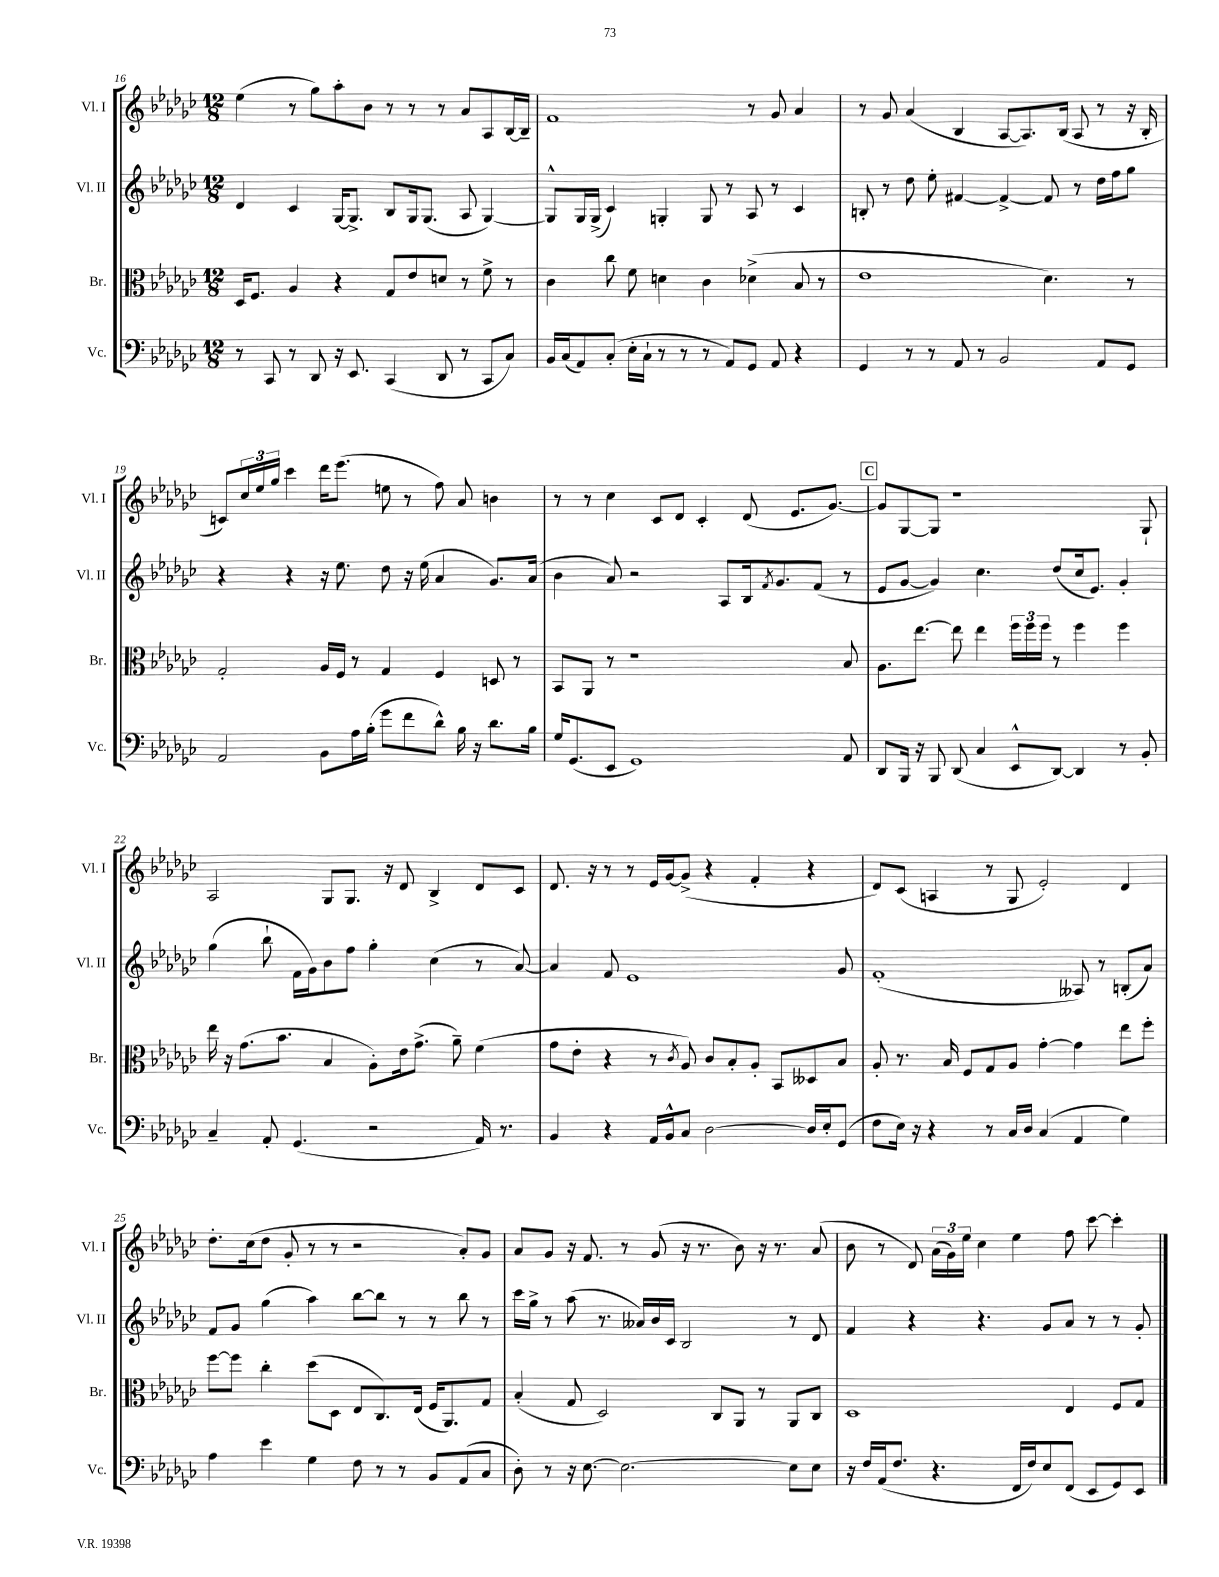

**kern	**kern	**kern	**kern
*staff4	*staff3	*staff2	*staff1
*clefF4	*clefC3	*clefG2	*clefG2
*k[b-e-a-d-g-c-]	*k[b-e-a-d-g-c-]	*k[b-e-a-d-g-c-]	*k[b-e-a-d-g-c-]
*M12/8	*M12/8	*M12/8	*M12/8
8r	16D-	4d-	(4ee-
.	8.F	.	.
8CC-	.	.	.
8r	4A-	4c-	8r
8DD-	.	.	8gg-)
16r	4r	[16G-	8aa-'
8.EE-	.	8.G-^]	.
.	.	.	8b-
(4CC-	8G-	8B-	8r
.	8e-	16G-	8r
.	.	(8.G-	.
8DD-	8d	.	8r
8r	8r	8A-	8a-
8CC-	8f^	[4G-)	8A-
8C-)	8r	.	[16B-
.	.	.	16B-~]
=	=	=	=
16BB-	4c-	8G-^^]	1f
(16C-	.	.	.
8AA-)	.	16G-	.
.	.	(16G-^	.
(8C-'	8cc-	4c-)	.
16E-'	8f	.	.
16C-`	.	.	.
8r	4d	4G'	.
8r	.	.	.
8r	4c-	8G	.
8AA-)	.	8r	.
8GG-	(4d-^	8A-	8r
8AA-	.	8r	8g-
4r	8B-	4c-	4a-
.	8r	.	.
=	=	=	=
4GG-	1e-	8B'	8r
.	.	8r	8g-
8r	.	8dd-	(4a-
8r	.	8ee-'	.
8AA-	.	[4f#	4B-
8r	.	.	.
2BB-	.	4f#^_	[8A-
.	.	.	8.A-])
.	4.d-)	8f#]	.
.	.	.	(16B-
.	.	8r	8A-
8AA-	.	16dd-	8r
.	.	16ff	.
8GG-	8r	8gg-	16r
.	.	.	16B-'
=	=	=	=
2AA-	2G-'	4r	8c)
.	.	.	24cc-
.	.	.	24ee-
.	.	.	24gg-
.	.	4r	4ccc-
8BB-	16A-	16r	16ddd-
.	16F	8.ee-	(8.eee-
16A-	8r	.	.
(16B-'	.	.	.
8g-	4G-	8dd-	8ee
8f	.	16r	8r
.	.	(16ee-	.
8d-^^)	4F	4a-	8ff)
16B-	.	.	8a-
16r	.	.	.
8.d-	8D	8.g-)	4b
.	8r	.	.
16B-	.	(16a-	.
=	=	=	=
16G-	8BB-	4b-	8r
(8.GG-	.	.	.
.	8AA-	.	8r
8EE-	8r	8a-)	4cc-
1GG-)	1r	2r	.
.	.	.	8c-
.	.	.	8d-
.	.	.	4c-'
.	.	8A-	.
.	.	16B-	(8d-
.	.	8qf	.
.	.	8.g-	.
.	.	.	8.e-
.	.	(8f	.
.	.	.	[8.g-)
8AA-	8B-	8r	.
=	=	=	=
8DD-	8.A-	8e-	8g-]
16BBB-	.	[8g-	[8G-
16r	[8.ee-	.	.
8BBB-	.	4g-])	8G-]
(8DD-	8ee-]	.	1r
4C-	4ee-	4.cc-	.
8EE-^^	24ff	.	.
.	24ff	.	.
.	24ff	.	.
[8DD-)	8r	(8dd-	.
4DD-]	4ff	16cc-	.
.	.	8.e-)	.
8r	4ff	4g-'	.
8BB-'	.	.	8G-`
=	=	=	=
4C-~	16ee-	(4gg-	2A-
.	16r	.	.
.	(8.g-	.	.
8AA-'	.	8bb-`	.
.	8.b-	.	.
(4.GG-	.	16f	.
.	.	16g-)	.
.	4B-	8b-	8G-
.	.	8ff	8.G-
2r	8A-')	4gg-'	.
.	.	.	16r
.	16e-	.	8d-
.	(8.g-^	.	.
.	.	(4cc-	4B-^
.	8a-~)	.	.
16AA-)	(4f	8r	8d-
8.r	.	.	.
.	.	[8a-)	8c-
=	=	=	=
4BB-	8g-	4a-]	8.d-
.	8e-'	.	.
.	.	.	16r
4r	4r	8f	8r
.	.	1e-	8r
16AA-	8r	.	16e-
16BB-^^	.	.	[16g-
.	8qc-	.	.
8C-	8A-)	.	(8g-^]
[2D-	8c-	.	4r
.	8B-'	.	.
.	8A-'	.	4f'
.	8BB-	.	.
16D-]	8D--	.	4r
16E-'	.	.	.
(8GG-	8B-	8g-	.
=	=	=	=
8F	8A-'	(1f'	8d-)
16E-)	8.r	.	(8c-
16r	.	.	.
4r	.	.	4A
.	16B-	.	.
.	8F	.	.
8r	8G-	.	8r
16C-	8A-	.	8G-
16D-	.	.	.
(4C-	[4g-'	.	2e-')
4AA-	4g-]	8A--)	.
.	.	8r	.
4G-)	8ee-	(8B'	4d-
.	8ff'	8a-)	.
=	=	=	=
4A-	[8ff	8f	8.dd-'
.	8ff]	8g-	.
.	.	.	(16cc-
4e-	4cc-'	(4gg-	8dd-
.	.	.	8g-'
4G-	(8dd-	4aa-)	8r
.	8D-	.	8r
8F	8E-	[8bb-	2r
8r	8.C-)	8bb-]	.
8r	.	8r	.
.	(16E-	.	.
8BB-	16F	8r	.
.	8.AA-)	.	.
(8AA-	.	8bb-	8a-')
8C-	8G-	8r	8g-
=	=	=	=
8D-')	(4B-'	16ccc-	8a-
.	.	16gg-^	.
8r	.	8r	8g-
16r	8G-	(8aa-	16r
[8.E-	.	.	8.f
.	2D-)	8.r	.
2.E-_	.	.	8r
.	.	16a--)	.
.	.	16b-	(8g-
.	.	16c-	.
.	.	2B-	16r
.	.	.	8.r
.	8C-	.	.
.	8AA-	.	8b-)
.	8r	.	16r
.	.	.	8.r
8E-]	8AA-	8r	.
8E-	8C-	8d-	(8a-
=	=	=	=
16r	1D-	4f	8b-
16F	.	.	.
(16AA-	.	.	8r
8.F	.	.	.
.	.	4r	8d-)
4.r	.	.	(24a-
.	.	.	24g-)
.	.	.	24ee-
.	.	4.r	4cc-
16FF	.	.	4ee-
16F)	.	.	.
8E-	.	8g-	.
(8FF	4E-	8a-	8ff
8EE-	.	8r	[8ccc-
8GG-)	8F	8r	4ccc-']
8EE-	8G-	8g-'	.
==	==	==	==
*-	*-	*-	*-
